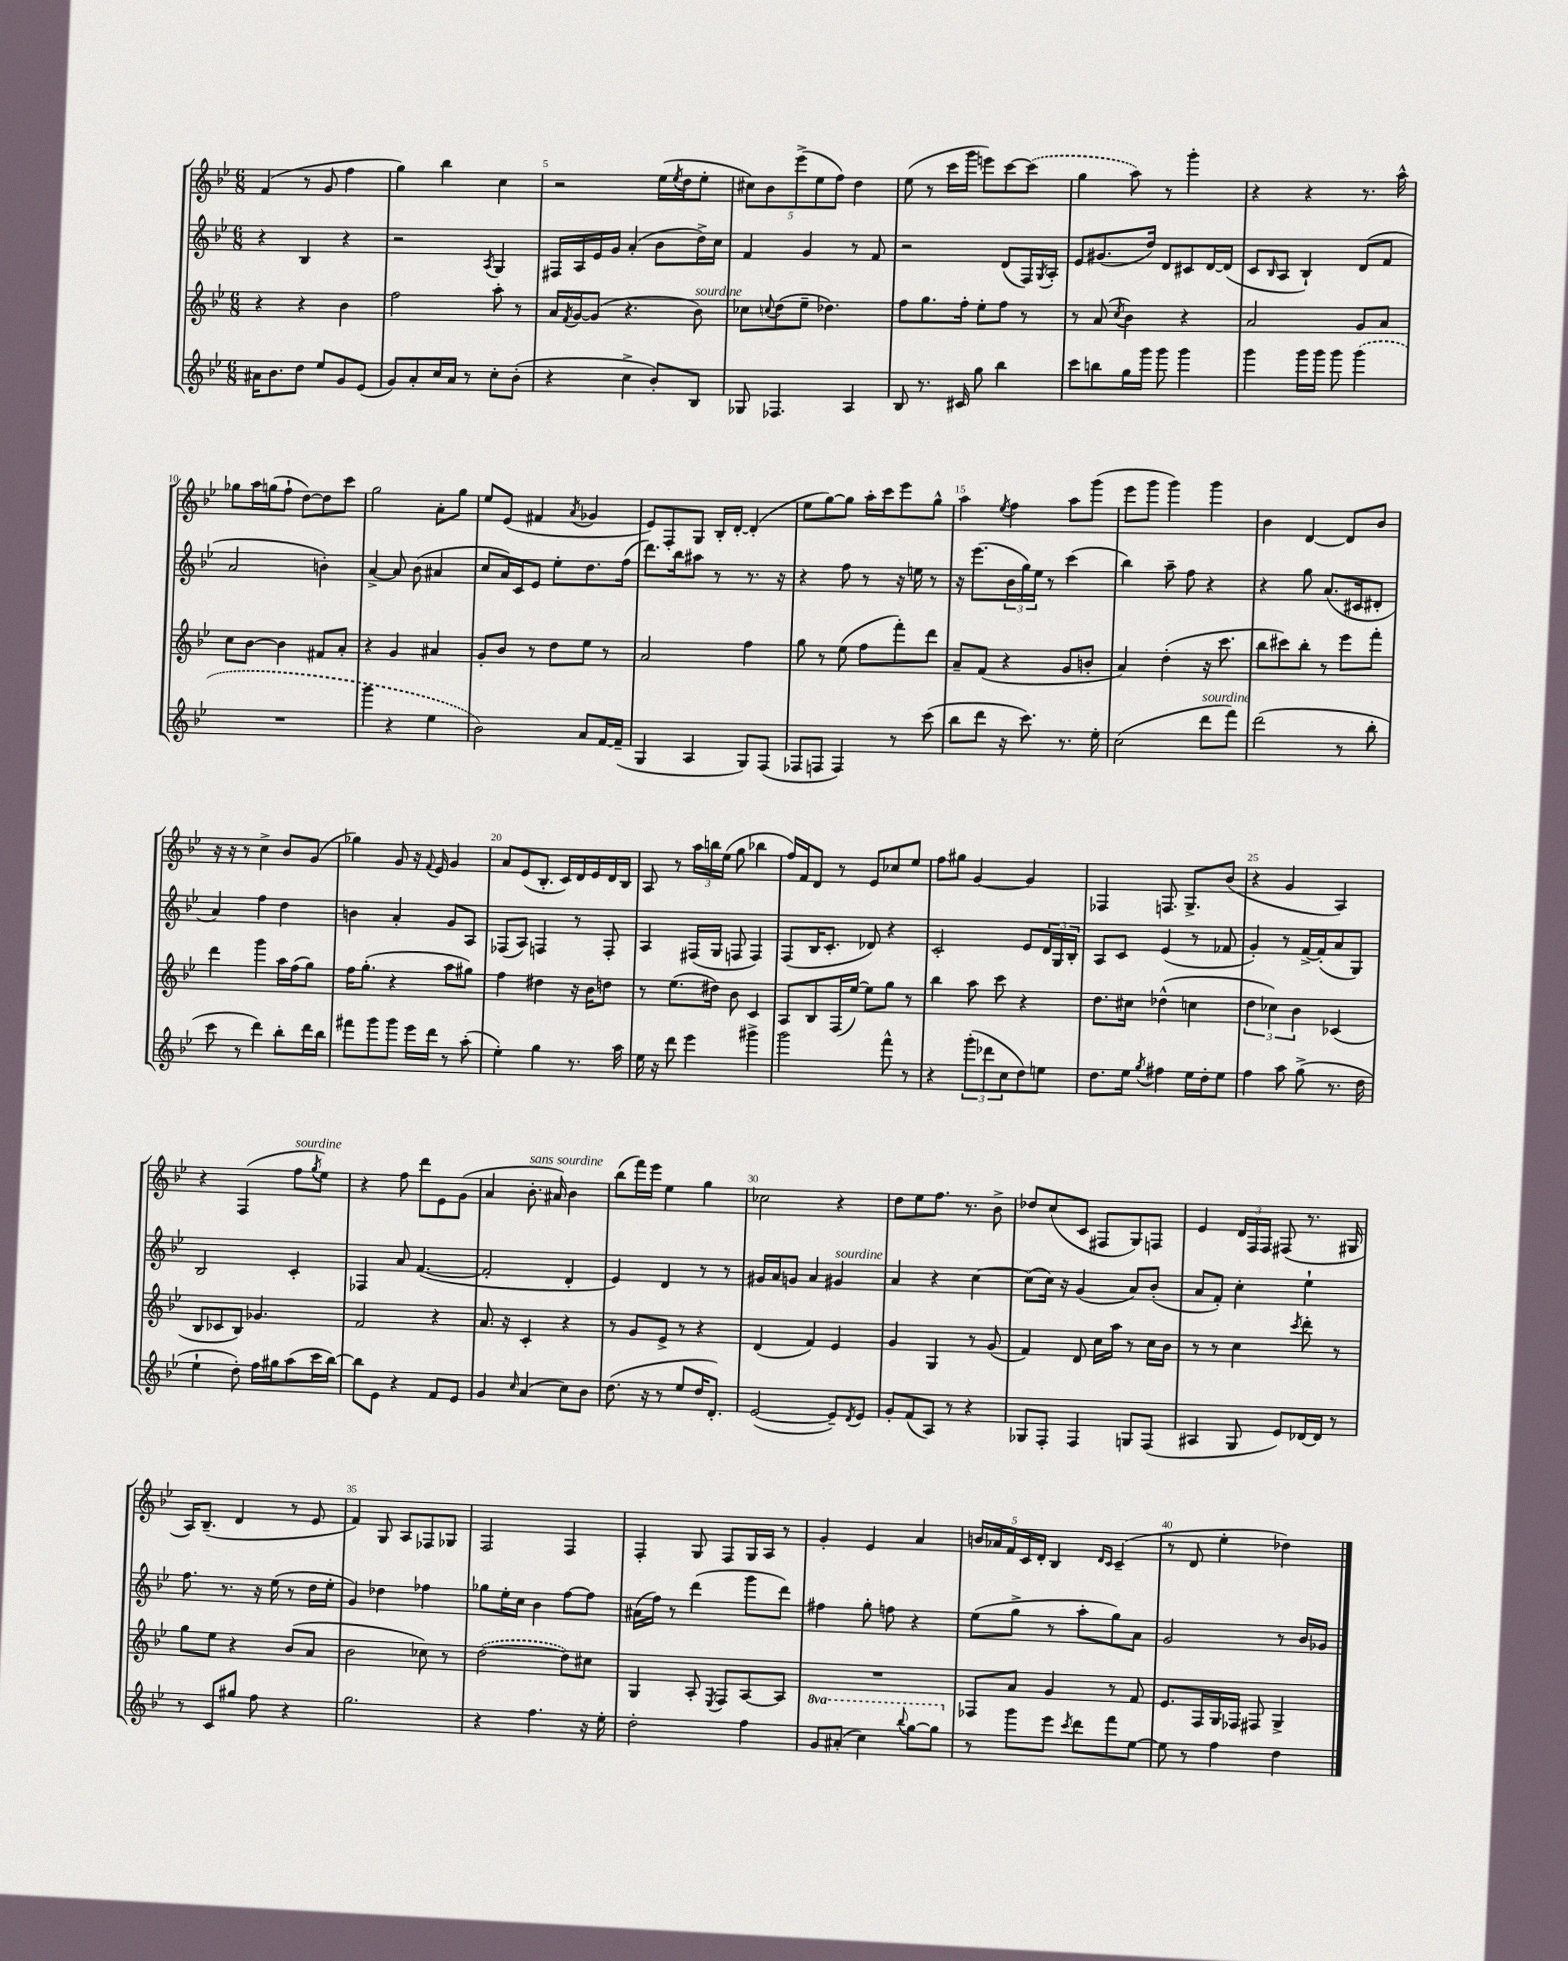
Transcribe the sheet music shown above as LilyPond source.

<<
\new StaffGroup <<
\new Staff = "s0" {
    \clef treble \key bes \major \numericTimeSignature \time 6/8
    f'4( r8 g'8 f''4 |
    g''4) bes''4 c''4 |
    r2 ees''16( \acciaccatura { ees''8 } d''16 ees''8-. |
    \tuplet 5/4 { cis''8) bes'8 ees'''8->( ees''8 f''8) } d''4 |
    ees''8( r8 c'''16 g'''16 e'''8) c'''8~ \once \slurDashed c'''8( |
    g''4 a''8) r8 g'''4-. |
    r4 r4 r8. a''16-^ |
    ges''8 a''16 g''16( f''8-! d''8~) d''8 c'''8 |
    g''2 a'8-. g''8 |
    ees''8 ees'8( fis'4 \acciaccatura { a'8 } ges'4 |
    ees'8) f8-. g8 bes16-. d'16~-. d'4-.( |
    ees''8 g''8~) g''8 a''16-. c'''16 ees'''8 g''8-^ |
    a''4 \acciaccatura { ees''8 } f''4 a''8 g'''8( |
    ees'''8 g'''8 g'''4) g'''4 |
    bes'4 d'4~ d'8 bes'8 |
    r16 r16 r8 c''4-> bes'8 g'8( |
    ges''4) g'8 r16 \appoggiatura { f'8 } ees'16 g'4 |
    a'8 ees'8( bes8.-. c'16) d'16 ees'16 d'16 bes16 |
    a8 r8 \tuplet 3/2 { a''16 b''16 ees''16( } g''8 bes''4 |
    f''16) f'16 d'8 r8 ees'8 ces''8 ees''8 |
    f''8 gis''8 g'4~ g'4 |
    fes4 f8. g8.-> bes'8( |
    r4 g'4 a4) |
    r4 f4( f''8^\markup { \italic "sourdine" } \acciaccatura { g''8 } ees''8) |
    r4 f''8 d'''8 ees'8 g'8( |
    a'4 bes'8.-.^\markup { \italic "sans sourdine" } ais'16) bes'4 |
    bes''8( f'''16) ees'''16 ees''4 g''4 |
    ces''2 r4 |
    d''8 ees''8 f''8. r8. bes'8-> |
    des''8 c''8( c'8 fis8 g8) f8 |
    ees'4 \tuplet 3/2 { d'16 f16 f16 } fis8( r8. gis16 |
    a16) bes8.--( d'4 r8 ees'8 |
    f'4) g8 a8 fes8 ges8 |
    f2 f4 |
    f4-. g8 f8 g16 a16 r8 |
    g'4-. ees'4 a'4 |
    \tuplet 5/4 { b'16 aes'16 f'16 c'16 d'16-. } bes4 \grace { d'16 c'16 } c'4--( |
    r8 d'8 ees''4-. des''4) \bar "|." |
}
\new Staff = "s1" {
    \clef treble \key bes \major \numericTimeSignature \time 6/8
    r4 bes4 r4 |
    r2 \acciaccatura { a8 } g4 |
    fis16 a16 ees'16 g'16 a'4-.( bes'8 d''16->) c''16 |
    f'4 g'4 r8 f'8 |
    r2 d'8( f16) \acciaccatura { g8 } a16-. |
    ees'8 gis'8.( d''16) d'8 cis'8 d'16~ d'16( |
    c'8 \grace { bes16 } a8 bes4-!) d'8( f'8 |
    a'2 b'4-.) |
    a'4~-> a'8 bes'8( ais'4 |
    c''8 a'16) c'16 ees'8 ees''8-. d''8. f''16( |
    d'''8.) bes''16 ais''8 r8 r8. r16 |
    r4 f''8 r8 r16 e''16 r8 |
    r16 ees'''8.( \tuplet 3/2 { bes'16 g''16) ees''16 } r8 c'''4( |
    bes''4) a''8-- f''8 r4 |
    r4 g''8 a'8.( cis'16 dis'8-. |
    a'4) f''4 d''4 |
    b'4 a'4-. g'8 a8 |
    fes8( a8) f4 r8 f8-. |
    a4 fis16( g16 f8 f4) |
    f8( bes16 c'8.-. des'8) r4 |
    c'2-. ees'8 \tuplet 3/2 { d'16 g16 bes16-. } |
    a8 c'8 ees'4( r8 fes'8 |
    g'4-.) r8 f'16~-> f'16-.( a'8 g8) |
    bes2 c'4-. |
    fes4 a'8 f'4.~( |
    f'2-. d'4-. |
    ees'4) d'4 r8 r8 |
    gis'16 a'16 g'8 a'4 gis'4^\markup { \italic "sourdine" } |
    a'4 r4 c''4~ |
    c''8( c''16) r16 g'4( a'8) bes'8-.( |
    a'8 f'8-.) c''4-. ees''4-! |
    f''8. r8. r16 ees''16( r8 d''16 ees''16-. |
    g'4) des''4 fes''4 |
    ges''8 ees''16-. c''16 bes'4 f''8~ f''8 |
    ais'16( f''16) r8 d'''4( g'''8 d'''8) |
    fis''4 g''8-. f''8 r4 |
    ees''8( g''8-> r8 a''8-. g''8) a'8 |
    g'2 r8 bes'16 ges'16 \bar "|." |
}
\new Staff = "s2" {
    \clef treble \key bes \major \numericTimeSignature \time 6/8
    r4 r4 bes'4 |
    f''2 a''8-. r8 |
    a'16 \acciaccatura { f'8 } g'16~ g'8( r4. bes'8^\markup { \italic "sourdine" }) |
    ces''8 \appoggiatura { c''8 } d''8( ees''8-- des''4.) |
    f''8 g''8. f''16-. ees''8-. f''8 r8 |
    r8 a'8( \acciaccatura { c''8 } bes'4) r4 |
    a'2 g'8 a'8 |
    c''8 bes'8~ bes'4 fis'8 a'8-. |
    r4 g'4 ais'4 |
    g'8-. bes'8 r8 d''8 ees''8 r8 |
    a'2 f''4 |
    g''8 r8 ees''8( f''8 f'''8-.) d'''8 |
    a'8-- f'8( r4 g'8 b'8-. |
    a'4) d''4-.( r16 c'''8. |
    bes''8 cis'''8) bes''8-. r8 ees'''8 f'''8-. |
    d'''4 g'''4 a''16 f''16( g''8) |
    f''16 g''8.-.( r4 a''8 gis''8) |
    f''4 dis''4 r16 bes'16 d''8 |
    r8 ees''8.( dis''16) bes'8 c'4 |
    a8 bes8 f16( ees''16~) ees''8 g''8 r8 |
    bes''4 a''8 c'''8 r4 |
    d''8. cis''16 des''4-^( c''4 |
    \tuplet 3/2 { d''4 ces''4) bes'4 } ces'4( |
    bes8 ces'8 bes8) ges'4. |
    f'2 r4 |
    a'8. r16 c'4-. r4 |
    r8 g'8 ees'8-> r8 r4 |
    d'4( f'4) ees'4 |
    g'4 g4 r8 g'8( |
    f'4) d'8 c''16 a''16 r8 c''16 bes'16 |
    r8 r8 c''4 \acciaccatura { c'''8 } d'''8-. r8 |
    g''8 ees''8 r4 bes'8( a'8 |
    bes'2 ces''8) r8 |
    \once \slurDashed d''2~( d''8) cis''8 |
    g4 a8-. \acciaccatura { ees8 } f8 a8~ a8 |
    R2. |
    fes8 a'8 g'4 r8 f'8 |
    ees'8. f16 g16 fes16 fis8 g4-> \bar "|." |
}
\new Staff = "s3" {
    \clef treble \key bes \major \numericTimeSignature \time 6/8 \set Staff.ottavationMarkups = #ottavation-simple-ordinals
    ais'16 bes'8. d''8 ees''8 g'8 ees'8( |
    g'8) a'8-. c''16 a'16 r8 c''8-. bes'8-.( |
    r4 c''4-> bes'8-.) bes8 |
    ges8 fes4. a4 |
    bes8 r8. cis'16 g''8 bes''4 |
    c'''8 b''8 g''16 g'''16 g'''8 g'''4 |
    g'''4 g'''16 g'''16 g'''8 \once \slurDashed g'''4( |
    R2. |
    g'''4 r4 ees''4 |
    bes'2) a'8 f'16~ f'16--( |
    g4 a4 g8) f8( |
    fes8 f8 f4) r8 c'''8( |
    bes''8 d'''8 r16 c'''8.) r8. ees''16-. |
    c''2( d'''8^\markup { \italic "sourdine" } f'''8) |
    d'''2( r8 bes''8-. |
    c'''8 r8 d'''4) bes''8-. d'''16 bes''16 |
    fis'''8 g'''8 g'''8 ees'''16 d'''16 r8 a''8-.( |
    ees''4-.) g''4 r8. a''16 |
    ees''16 r16 d'''8 ees'''4 gis'''4-> |
    g'''2 f'''8-^ r8 |
    r4 \tuplet 3/2 { g'''8-.( des'''8 c''8 } d''8) e''8 |
    d''8. ees''16 \acciaccatura { g''8 } fis''4 ees''16 d''16-. ees''8 |
    f''4 a''8 g''8->( r8. d''16 |
    ees''4-! d''8-.) f''16 gis''16 a''8( c'''16 bes''16~) |
    bes''8 ees'8 r4 f'8 ees'8 |
    g'4 \grace { c''16 } a'4( c''8) bes'8 |
    d''8.( r16 r8 ees''8 d''16 d'8.-.) |
    ees'2~( ees'8--) \acciaccatura { d'8 } ees'8 |
    g'8-. f'8( a8) r8 r4 |
    ges8 f8-. f4 g8 f8( |
    ais4 g8 ees'8) des'16~ des'16 r8 |
    r8 c'8 gis''8 f''8 r4 |
    g''2. |
    r4 f''4. r16 ees''16-. |
    d''2-. f''4 |
    \ottava #1 g''8 ais''8-.( c'''4) \appoggiatura { bes'''8 } g'''8~ g'''8 \ottava #0 |
    r8 g'''8 ees'''8 \acciaccatura { c'''8 } d'''8 f'''8 ees''8~ |
    ees''8 r8 f''4 d''4 \bar "|." |
}
>>
>>
\layout { \context { \Score currentBarNumber = #3 \override BarNumber.break-visibility = ##(#f #t #t) barNumberVisibility = #(every-nth-bar-number-visible 5) } }
